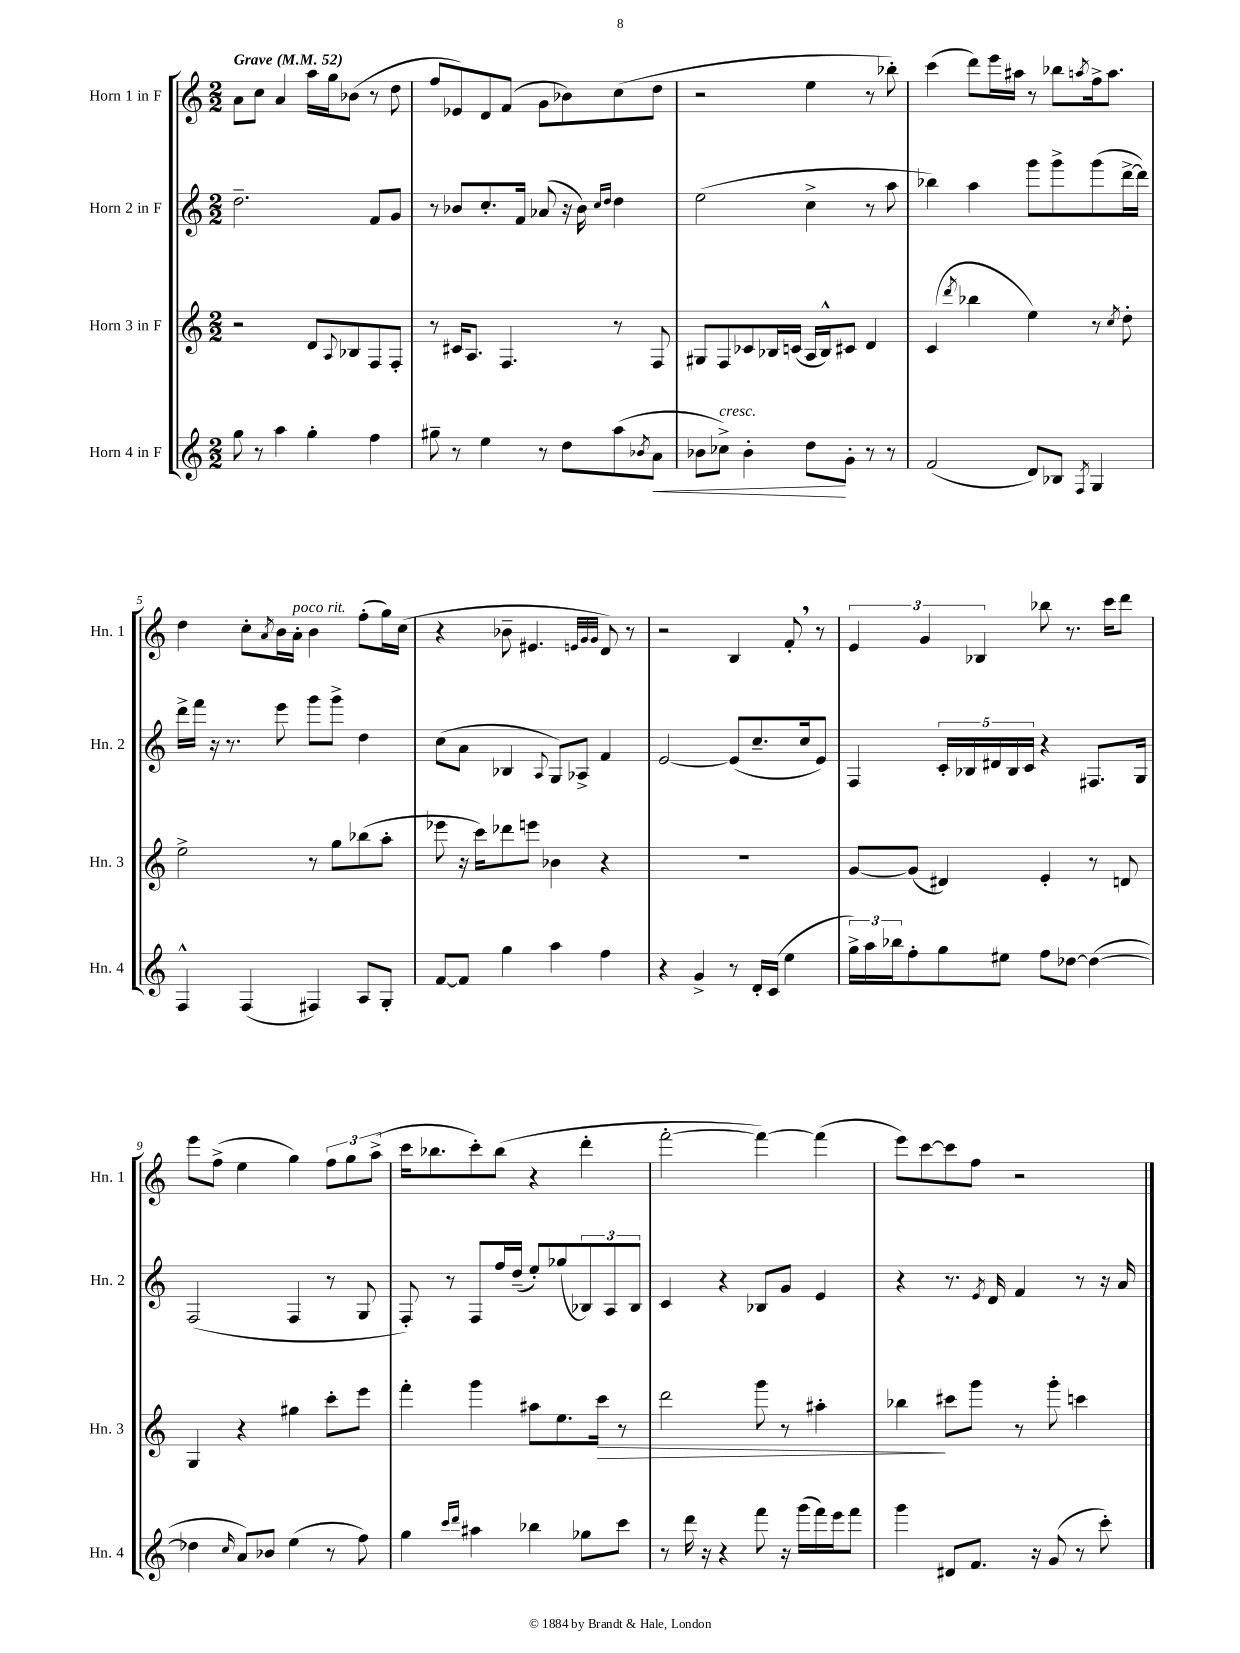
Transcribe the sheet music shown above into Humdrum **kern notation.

**kern	**kern	**kern	**kern
*staff4	*staff3	*staff2	*staff1
*clefG2	*clefG2	*clefG2	*clefG2
*k[]	*k[]	*k[]	*k[]
*M2/2	*M2/2	*M2/2	*M2/2
*MM52	*MM52	*MM52	*MM52
8gg\	2r	2.dd~\	8a\L
8r	.	.	8cc\J
4aa\	.	.	4a/
4gg'\	8d/L	.	16aa\LL
.	.	.	16gg\J
.	8qqA/	.	.
.	8B-/	.	(8b-\J
4ff\	8F/	8f/L	8r
.	8F'/J	8g/J	8dd\
=	=	=	=
8gg#~\	8r	8r	8ff/L
8r	16c#/LK	8b-/L	8e-/)
.	8.A/J	.	.
4ee\	.	8.cc'/	8d/
.	4.F/	.	(8f/J
.	.	16f/Jk	.
8r	.	(8a-/	8g\L
8dd\L	.	16r	8b-\)
.	.	16b-\)	.
.	.	16qqcc/LL	.
.	.	16qqdd/JJ	.
(8aa\	8r	4dd\	(8cc\
8qb-/	.	.	.
8a\J	8F/	.	8dd\J
=	=	=	=
8b-\L	8G#/L	(2ee\	2r
8cc-^\J)	8F/	.	.
4b-'\	8c-/	.	.
.	16B-/L	.	.
.	(16c/JJ	.	.
8dd\L	16A/LL	4cc^\	4ee\
.	16B-^^/J)	.	.
8g'\J	8c#/J	.	.
8r	4d/	8r	8r
8r	.	8aa\	8bb-'\)
=	=	=	=
(2f/	(4c/	4bb-\)	(4ccc\
.	8qddd/	.	.
.	4bb-\	4aa\	8ddd\L)
.	.	.	16eee\L
.	.	.	16aa#\JJ
8d/L)	4ee\)	8ggg\L	8r
8B-/J	.	8ggg^\	8bb-\L
8qF/	.	.	8qaa/
4G/	8r	(8ggg\	16ff^\k
.	.	.	8.aa\J
.	8qcc/	.	.
.	8dd'\	[16ddd^\L	.
.	.	16ddd\]JJ)	.
=	=	=	=
4F^^/	2ee^\	16ddd^\LL	4dd\
.	.	16fff\JJ	.
.	.	16r	.
.	.	8.r	.
(4F/	.	.	8cc'\L
.	.	.	8qa/
.	.	8eee\	16b\L
.	.	.	16a'\JJ
4F#/)	8r	8ggg\L	4b\
.	8gg\L	8ggg^\J	.
8A/L	(8bb-\	4dd\	(8ff'\L
8G'/J	8aa'\J	.	16gg\L)
.	.	.	(16cc\JJ
=	=	=	=
[8f/L	8eee-\	(8cc\L	4r
8f/]J	16r	8a\J	.
.	16ccc\LK)	.	.
4gg\	8ddd-\	4B-/	8b-~\
.	8eee\J	.	4.e#/
.	.	8qqA/	.
4aa\	4b-\	8G/L)	.
.	.	8A-^/J	.
.	.	.	32qqe/LLL
.	.	.	32qqg/
.	.	.	32qqg/JJJ
4ff\	4r	4f/	8d/)
.	.	.	8r
=	=	=	=
4r	1r	[2e/	2r
4g^/	.	.	.
8r	.	(8e/]L	4B/
16d'/LL	.	8.cc~/	.
(16c/JJ	.	.	.
4ee\	.	.	8f'/
.	.	16cc/k	.
.	.	8e/J)	8r
=	=	=	=
24gg^\LL)	[8g/L	4F/	6e/
24aa\	.	.	.
24bb-\J	.	.	.
8ff'\	(8g/]J	.	.
.	.	.	6g/
8gg\	4d#/)	20c'/LL	.
.	.	20B-/	.
.	.	.	6B-/
.	.	20d#/	.
8ee#\J	.	.	.
.	.	20B-/	.
.	.	20c/JJ	.
8ff\L	4e'/	4r	8bb-\
[8dd-\J	.	.	8.r
(4dd-\_	8r	8.F#/L	.
.	.	.	16ccc\LK
.	8d/	.	8ddd\J
.	.	16G/Jk	.
=	=	=	=
4dd-\]	4G/	(2F/	8eee\L
.	.	.	(8ff^\J
16qqcc/	.	.	.
8a/L)	4r	.	4ee\
8b-/J	.	.	.
(4ee\	4gg#\	4F/	4gg\)
8r	8ccc'\L	8r	12ff\L
.	.	.	12gg\
8ff\)	8eee\J	8G/	.
.	.	.	(12aa^\J
=	=	=	=
4gg\	4fff'\	8F'/)	16ccc\LK
.	.	.	8.bb-\
.	.	8r	.
16qqccc/LL	.	.	.
16qqddd/JJ	.	.	.
4aa#\	4ggg\	8F/L	8ccc'\)
.	.	16ff/L	(8bb-\J
.	.	(16dd~/JJ	.
4bb-\	8aa#\L	8ee'/L)	4r
.	8.ee\	(8gg-/	.
8gg-\L	.	12B-/)	4ddd'\
.	16ccc\Jk	.	.
.	.	12A/	.
8ccc\J	8r	.	.
.	.	12B-/J	.
=	=	=	=
8r	2ddd\	4c/	[2fff'\
16ddd\	.	.	.
16r	.	.	.
4r	.	4r	.
8fff\	8ggg\	8B-/L	4fff\_)
16r	8r	8g/J	.
(16ggg\LL	.	.	.
16fff\)	4aa#'\	4e/	(4fff\]
16eee\J	.	.	.
8fff\J	.	.	.
=	=	=	=
4ggg\	4bb-\	4r	8eee\L)
.	.	.	[8ccc\
8d#/L	8ccc#\L	8.r	8ccc\]
8.f/J	8ggg\J	.	8ff\J
.	.	8qe/	.
.	.	16d/	.
.	8r	4f/	2r
16r	.	.	.
(8g/	8ggg'\	.	.
8r	4ccc\	8r	.
8ccc'\)	.	16r	.
.	.	16a/	.
==	==	==	==
*-	*-	*-	*-
